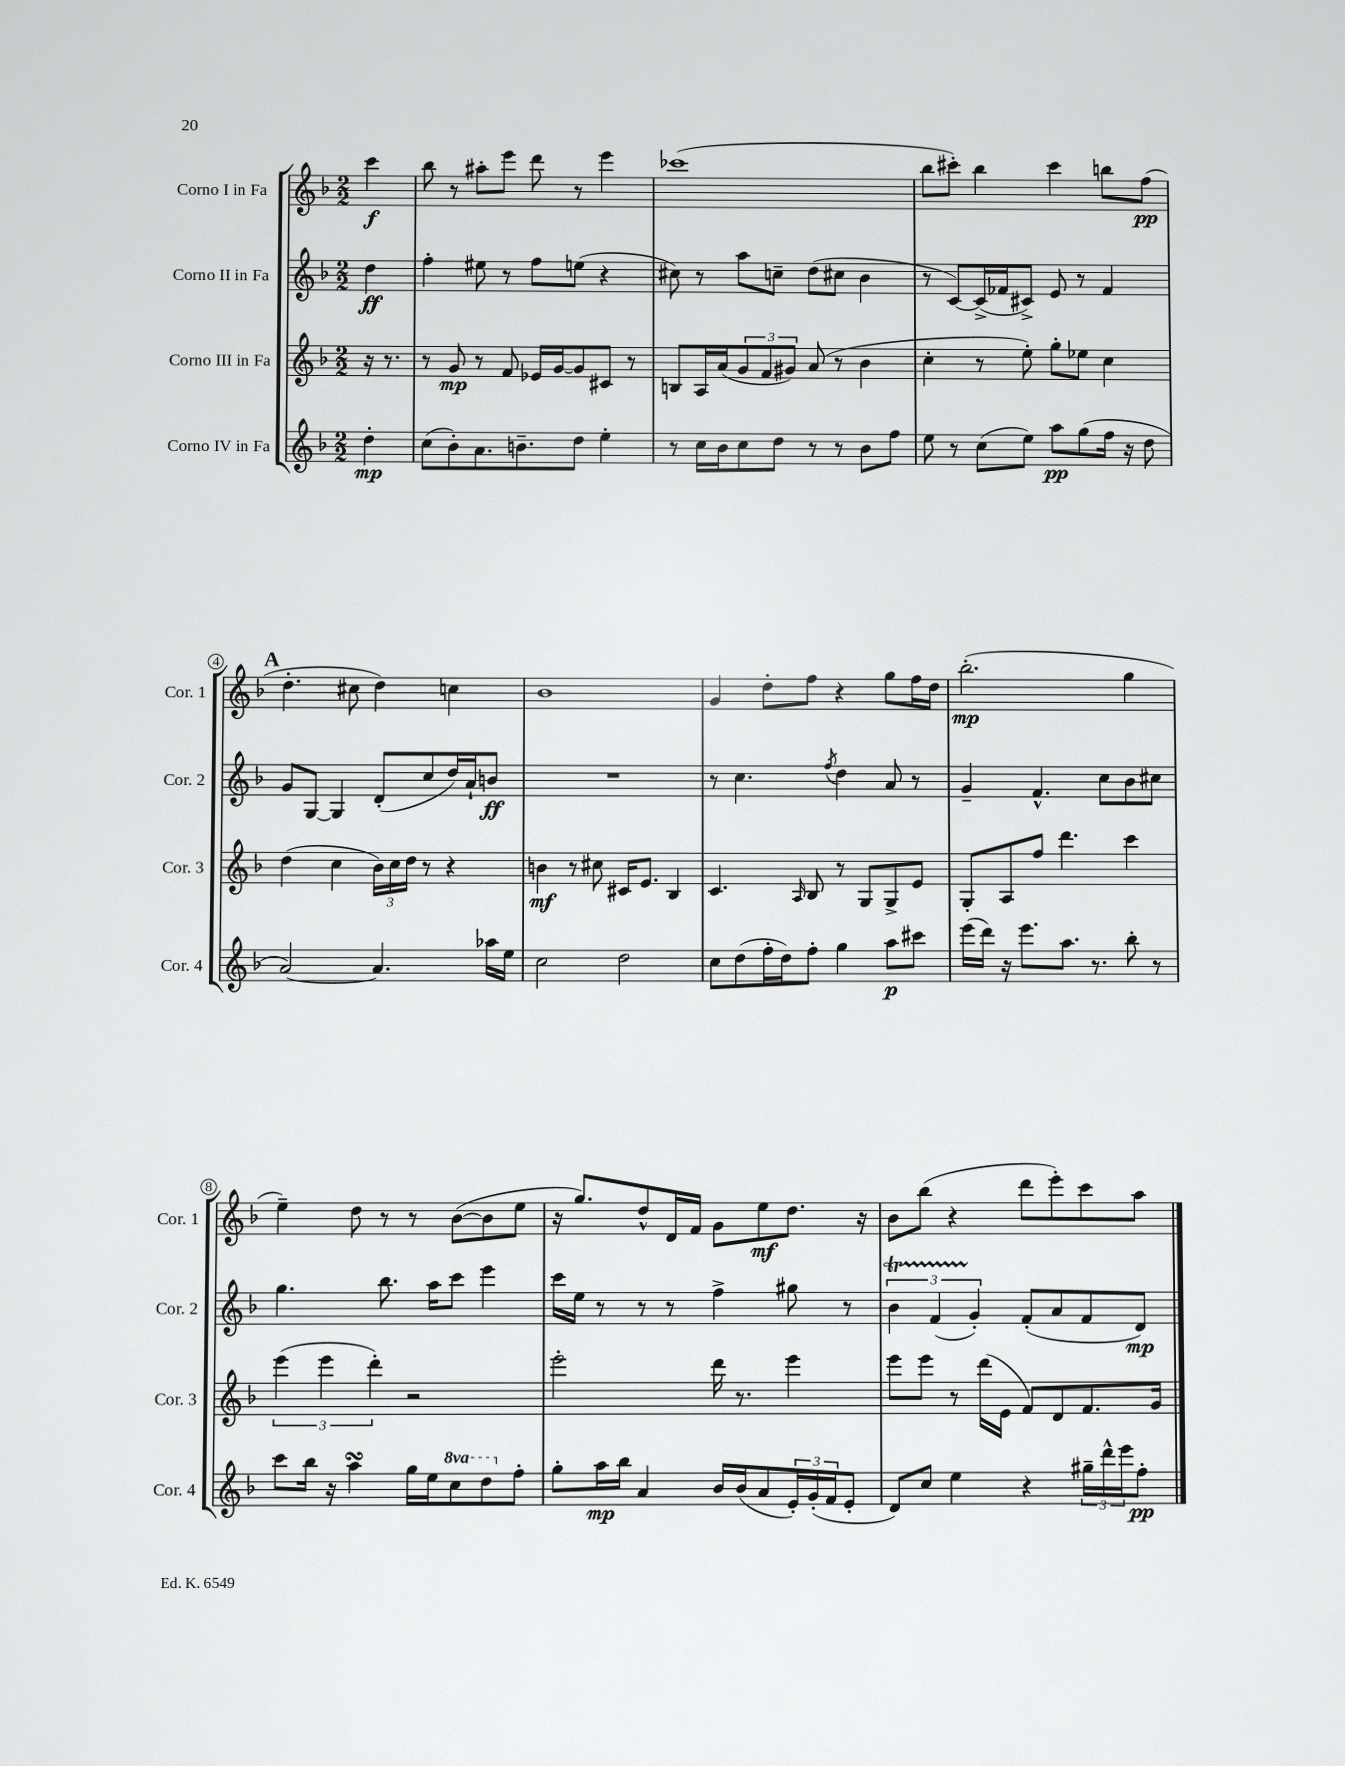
<<
\new StaffGroup <<
\new Staff = "s0" \with { instrumentName = "Corno I in Fa" shortInstrumentName = "Cor. 1" } {
    \clef treble \key f \major \numericTimeSignature \time 2/2 \partial 4
    c'''4\f |
    bes''8 r8 ais''8-. e'''8 d'''8 r8 e'''4 |
    ces'''1( |
    bes''8 cis'''8-.) bes''4 cis'''4 b''8 f''8\pp( |
    \mark \markup { \bold "A" } d''4.-. cis''8 d''4) c''4 |
    bes'1 |
    g'4 d''8-. f''8 r4 g''8 f''16 d''16 |
    bes''2.-.\mp( g''4 |
    e''4--) d''8 r8 r8 bes'8~( bes'8 e''8 |
    r16 g''8.) d''8-^ d'16 f'16 g'8 e''8\mf d''8. r16 |
    bes'8 bes''8( r4 d'''8 e'''8-.) c'''8 a''8 \bar "|." |
}
\new Staff = "s1" \with { instrumentName = "Corno II in Fa" shortInstrumentName = "Cor. 2" } {
    \clef treble \key f \major \numericTimeSignature \time 2/2 \partial 4
    d''4\ff |
    f''4-. eis''8 r8 f''8 e''8( r4 |
    cis''8) r8 a''8 c''8-- d''8( cis''8 bes'4 |
    r8 c'8~) c'16->( fes'16 cis'8->) e'8 r8 fes'4 |
    \mark \markup { \bold "A" } g'8 g8~ g4 d'8-.( c''8 d''16) a'16-! b'8\ff |
    R1 |
    r8 c''4. \acciaccatura { f''8 } d''4 a'8 r8 |
    g'4-- f'4.-^ c''8 bes'8 cis''8 |
    g''4. bes''8. a''16 c'''8 e'''4 |
    c'''16 e''16 r8 r8 r8 f''4-> gis''8 r8 |
    \tuplet 3/2 { bes'4\startTrillSpan f'4( g'4-.\stopTrillSpan) } f'8-.( a'8 f'8 d'8\mp) \bar "|." |
}
\new Staff = "s2" \with { instrumentName = "Corno III in Fa" shortInstrumentName = "Cor. 3" } {
    \clef treble \key f \major \numericTimeSignature \time 2/2 \partial 4
    r16 r8. |
    r8 g'8\mp r8 f'8 ees'16 g'16~ g'8 cis'8 r8 |
    b8 a16 a'16( \tuplet 3/2 { g'8 f'8 gis'8) } a'8( r8 bes'4 |
    c''4-. r8 e''8-.) g''8-. ees''8 c''4 |
    \mark \markup { \bold "A" } d''4( c''4 \tuplet 3/2 { bes'16) c''16 d''16 } r8 r4 |
    b'4\mf r8 cis''8 cis'16 e'8. bes4 |
    c'4. \grace { a16 } bes8 r8 g8 g8-> e'8 |
    g8-. a8 f''8 d'''4. c'''4 |
    \tuplet 3/2 { e'''4( e'''4 d'''4-.) } r2 |
    e'''2-. d'''16 r8. e'''4 |
    e'''8 e'''8 r8 d'''16( e'16 f'8) d'8 f'8. g'16 \bar "|." |
}
\new Staff = "s3" \with { instrumentName = "Corno IV in Fa" shortInstrumentName = "Cor. 4" } {
    \clef treble \key f \major \numericTimeSignature \time 2/2 \set Staff.ottavationMarkups = #ottavation-simple-ordinals \partial 4
    d''4-.\mp |
    c''8( bes'8-.) a'8. b'8.-- d''8 e''4-. |
    r8 c''16 bes'16 c''8 d''8 r8 r8 bes'8 f''8 |
    e''8 r8 c''8( e''8) a''8\pp g''8( f''16 r16 d''8 |
    \mark \markup { \bold "A" } a'2~) a'4. aes''16 e''16 |
    c''2 d''2 |
    c''8 d''8( f''16-. d''16) f''8-. g''4 a''8\p cis'''8 |
    e'''16( d'''16) r16 e'''8. a''8. r8. bes''8-. r8 |
    c'''8 bes''16 r16 a''4\turn g''16 e''16 \ottava #1 c'''8 d'''8 \ottava #0 f''8-. |
    g''8-. a''16\mp bes''16 a'4 bes'16 bes'16( a'8 \tuplet 3/2 { e'16-.) g'16-.( f'16 } e'8-. |
    d'8) c''8 e''4 r4 \tuplet 3/2 { gis''16-- d'''16-^ e'''16 } f''8-.\pp \bar "|." |
}
>>
>>
\layout { \context { \Score \override BarNumber.stencil = #(make-stencil-circler 0.1 0.3 ly:text-interface::print) } }
